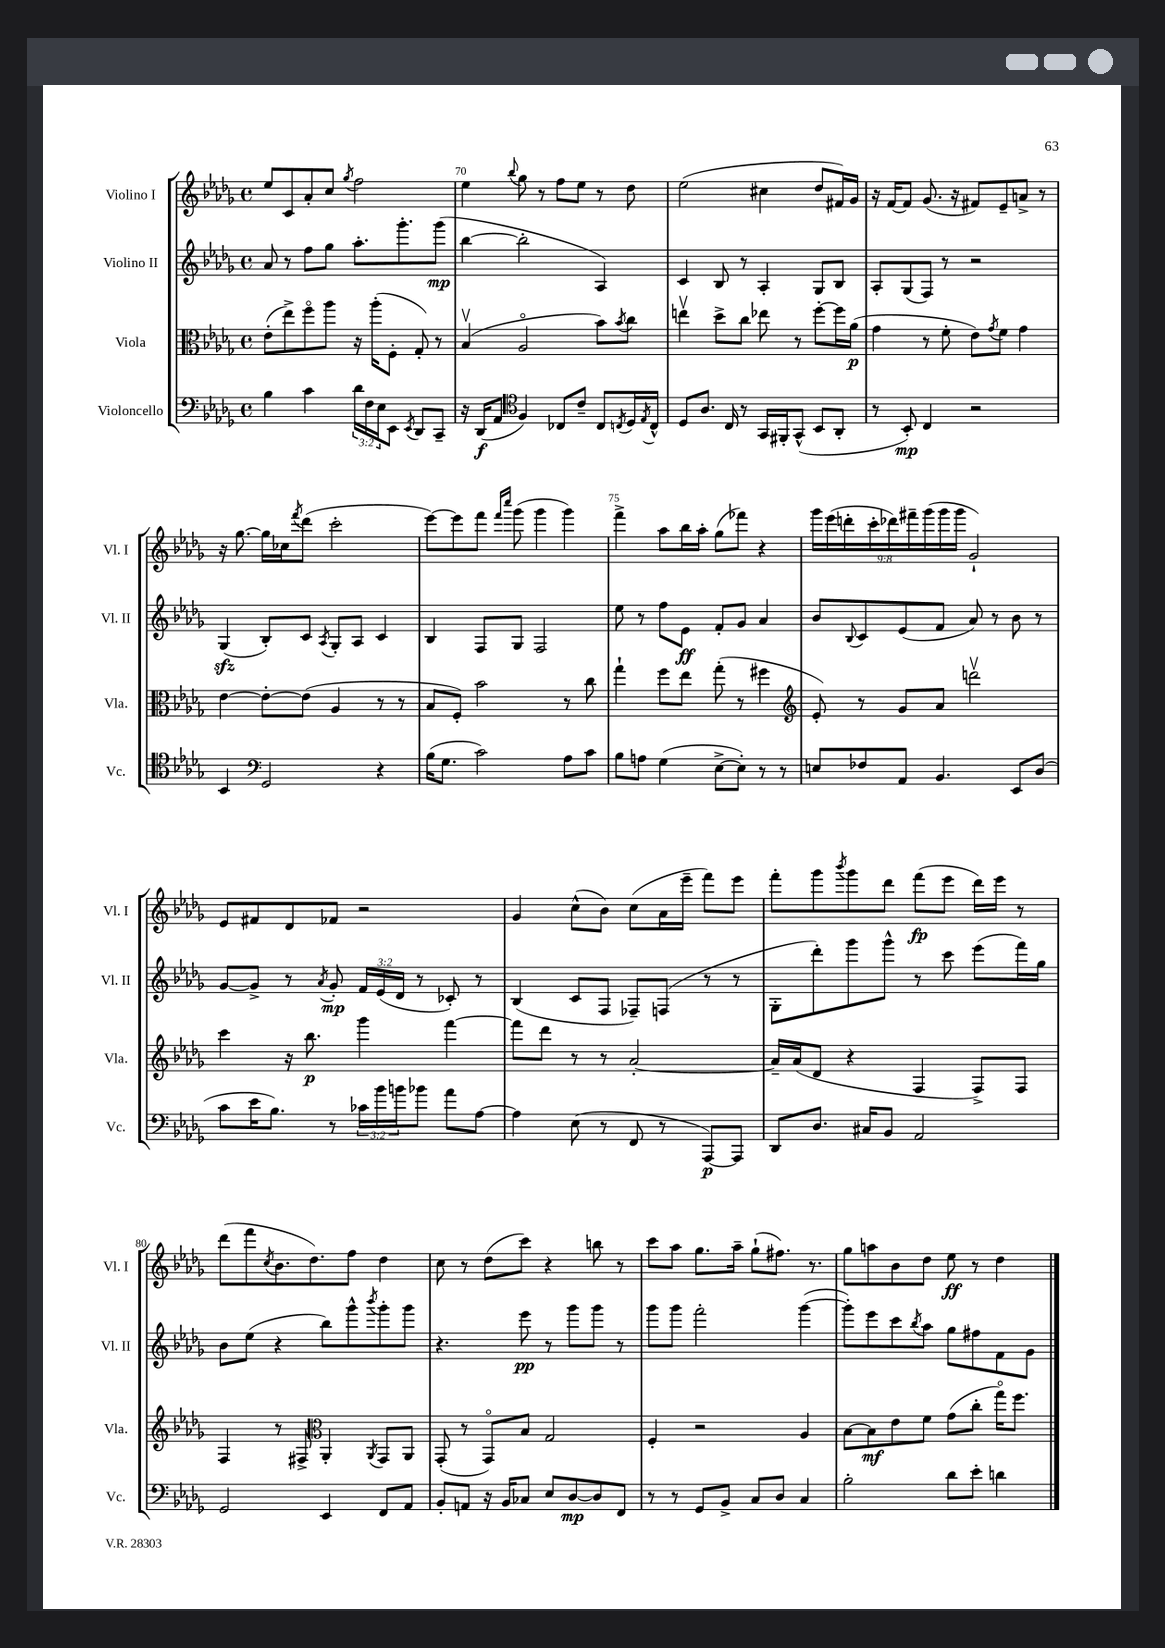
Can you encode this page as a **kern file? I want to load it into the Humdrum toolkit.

**kern	**dynam	**kern	**dynam	**kern	**dynam	**kern	**dynam
*part4	*part4	*part3	*part3	*part2	*part2	*part1	*part1
*staff4	*staff4	*staff3	*staff3	*staff2	*staff2	*staff1	*staff1
*I"Violoncello	*	*I"Viola	*	*I"Violino II	*	*I"Violino I	*
*I'Vc.	*	*I'Vla.	*	*I'Vl. II	*	*I'Vl. I	*
*clefF4	*	*clefC3	*	*clefG2	*	*clefG2	*
*k[b-e-a-d-g-]	*	*k[b-e-a-d-g-]	*	*k[b-e-a-d-g-]	*	*k[b-e-a-d-g-]	*
*M4/4	*	*M4/4	*	*M4/4	*	*M4/4	*
*met(c)	*	*met(c)	*	*met(c)	*	*met(c)	*
=69	=69	=69	=69	=69	=69	=69	=69
4B-\	.	(8e-'\L	.	8a-/	.	8ee-/L	.
.	.	8ee-^\)	.	8r	.	8c/	.
4c\	.	8ff\	.	8ff\L	.	8a-'/	.
.	.	8aa-\J	.	8gg-\J	.	8cc/J	.
.	.	.	.	.	.	8qgg-/	.
24d-\LL	.	16r	.	8.aa-'\L	.	2ff\	.
24F\	.	.	.	.	.	.	.
.	.	(16aa-'\KL	.	.	.	.	.
24E-\J	.	.	.	.	.	.	.
8EE-\J	.	8F'\J	.	.	.	.	.
.	.	.	.	8.ggg-'\	.	.	.
8qEE-/	.	.	.	.	.	.	.
8DD-/L	.	8G-'/)	.	.	.	.	.
8CC~/J	.	8r	.	(8ggg-\J	mp	.	.
=70	=70	=70	=70	=70	=70	=70	=70
16r	.	(4B-v/	.	[4bb-\	.	4ee-\	.
(16DD-/KL	f	.	.	.	.	.	.
8AA-/J	.	.	.	.	.	.	.
*clefC4	*	*	*	*	*	*	*
.	.	.	.	.	.	8qqbb-/	.
4F/)	.	2A-/	.	2bb-'\]	.	8gg-\	.
.	.	.	.	.	.	8r	.
8C-X/L	.	.	.	.	.	8ff\L	.
8c~/J	.	.	.	.	.	8ee-\J	.
8C-/L	.	8b-\L)	.	4A-/)	.	8r	.
8qCn/	.	8qb-/	.	.	.	.	.
16D-/L	.	8cc\J	.	.	.	8dd-\	.
8qE-/	.	.	.	.	.	.	.
16C^^/JJ	.	.	.	.	.	.	.
=71	=71	=71	=71	=71	=71	=71	=71
8D-/L	.	4eenv\	.	4c/	.	(2ee-\	.
8.A-/J	.	.	.	.	.	.	.
.	.	8dd-^\L	.	8B-/	.	.	.
16C/	.	.	.	.	.	.	.
8r	.	8cc\J	.	8r	.	.	.
16GG-/LL	.	8ee-X\	.	4A-'/	.	4cc#X\	.
16FF#X'/J	.	.	.	.	.	.	.
(8GG-^^/J	.	8r	.	.	.	.	.
8BB-/L	.	[8ff'\L	.	8G-/L	.	8dd-/L	.
8AA-'/J	.	16ff\L]	.	8B-/J	.	16f#X/L)	.
.	.	(16a-\JJ	p	.	.	16g-/JJ	.
=72	=72	=72	=72	=72	=72	=72	=72
8r	.	4g-\	.	8A-'/L	.	16r	.
.	.	.	.	.	.	[16f/KL	.
8BB-'/)	mp	.	.	(8G-/	.	8f/J]	.
4C/	.	8r	.	8F/J)	.	(8.g-/	.
.	.	8f'\	.	8r	.	.	.
.	.	.	.	.	.	16r	.
2r	.	8e-\L)	.	2r	.	8f#X/L)	.
.	.	8qg-/	.	.	.	.	.
.	.	8f\J	.	.	.	8e-~/	.
.	.	4g-\	.	.	.	8an^/J	.
.	.	.	.	.	.	8r	.
!!LO:LB:g=z
=73	=73	=73	=73	=73	=73	=73	=73
4BB-/	.	[4e-\	.	(4G-zz/	.	16r	.
.	.	.	.	.	.	[8.gg-\	.
*clefF4	*	*	*	*	*	*	*
2GG-/	.	8e-'\L_	.	8B-'/L)	.	16gg-\LL]	.
.	.	.	.	.	.	16cc-X\J	.
.	.	.	.	.	.	8qfff/	.
.	.	(8e-\J]	.	8c/J	.	(8ddd-\J	.
.	.	.	.	8qA-/	.	.	.
.	.	4A-/	.	8G-'/L	.	2ccc'\	.
.	.	.	.	8A-/J	.	.	.
4r	.	8r	.	4c/	.	.	.
.	.	8r	.	.	.	.	.
=74	=74	=74	=74	=74	=74	=74	=74
(16B-\KL	.	8B-/L	.	4B-/	.	[8eee-\L)	.
8.G-\J	.	.	.	.	.	.	.
.	.	8F'/J)	.	.	.	8eee-\]	.
2c\)	.	2b-\	.	8F/L	.	8fff\J	.
.	.	.	.	.	.	16qqfff/LL	.
.	.	.	.	.	.	16qqcccc/JJ	.
.	.	.	.	8G-/J	.	(8ggg-\	.
.	.	.	.	2F/	.	4ggg-\	.
8A-\L	.	8r	.	.	.	4ggg-\)	.
8c\J	.	8cc\	.	.	.	.	.
=75	=75	=75	=75	=75	=75	=75	=75
8B-\L	.	4gg-`\	.	8ee-\	.	4fff^\	.
8An\J	.	.	.	8r	.	.	.
(4G-\	.	8ff\L	.	8ff\L	.	8aa-\L	.
.	.	8ee-\J	.	8e-\J	ff	16bb-\L	.
.	.	.	.	.	.	16aa-'\JJ	.
[8E-^\L	.	(8gg-'\	.	8f'/L	.	(8gg-\L	.
8E-'\J])	.	8r	.	8g-/J	.	8fff-X\J)	.
8r	.	4ff#X\	.	4a-/	.	4r	.
8r	.	.	.	.	.	.	.
=76	=76	=76	=76	=76	=76	=76	=76
*	*	*clefG2	*	*	*	*	*
8En/L	.	8e-'/)	.	8b-/L	.	18ggg-\LL	.
.	.	.	.	.	.	(18eee-\	.
.	.	.	.	.	.	18dddn'\	.
.	.	.	.	8qqB-/	.	.	.
8F-X/	.	8r	.	8c/	.	.	.
.	.	.	.	.	.	18ccc'\	.
.	.	.	.	.	.	18ddd-X\)	.
8AA-/J	.	8g-/L	.	(8e-/	.	.	.
.	.	.	.	.	.	18fff#X~\	.
.	.	.	.	.	.	(18ggg-\	.
4.BB-/	.	8a-/J	.	8f/J	.	.	.
.	.	.	.	.	.	18ggg-\	.
.	.	.	.	.	.	18ggg-\JJ	.
.	.	2dddnv\	.	8a-/)	.	2g-`/)	.
.	.	.	.	8r	.	.	.
8EE-/L	.	.	.	8b-\	.	.	.
(8D-/J	.	.	.	8r	.	.	.
!!LO:LB:g=z
=77	=77	=77	=77	=77	=77	=77	=77
8c\L	.	4ccc\	.	[8g-/L	.	8e-/L	.
16e-\K	.	.	.	8g-^/J]	.	8f#X/	.
8.B-\J)	.	.	.	.	.	.	.
.	.	16r	.	8r	.	8d-/	.
.	.	8.bb-\	p	.	.	.	.
.	.	.	.	8qa-/	.	.	.
8r	.	.	.	8g-'/	mp	8f-X/J	.
24c-X\LL	.	4ggg-\	.	24f/LL	.	2r	.
24b-\	.	.	.	(24e-/	.	.	.
24bn\J	.	.	.	24d-/JJ	.	.	.
8b-X\J	.	.	.	8r	.	.	.
8a-\L	.	[4fff\	.	8c-X'/)	.	.	.
[8A-\J	.	.	.	8r	.	.	.
=78	=78	=78	=78	=78	=78	=78	=78
4A-\]	.	8fff\L]	.	(4B-/	.	4g-/	.
.	.	8ddd-\J	.	.	.	.	.
(8E-\	.	8r	.	8c/L	.	(8cc^^\L	.
8r	.	8r	.	8F/J	.	8b-\J)	.
8FF/	.	[2a-'/	.	8F-X~/L)	.	(8cc\L	.
8r	.	.	.	(8Fn/J	.	16a-\L	.
.	.	.	.	.	.	16eee-~\JJ	.
[8AAA-/L)	p	.	.	8r	.	8fff\L)	.
8AAA-/J]	.	.	.	8r	.	8eee-\J	.
=79	=79	=79	=79	=79	=79	=79	=79
8DD-/L	.	16a-~/LL]	.	8G-'\L	.	8fff'\L	.
.	.	(16a-/J	.	.	.	.	.
8.D-/J	.	8d-/J	.	8ddd-'\)	.	8ggg-\	.
.	.	.	.	.	.	8qbbb-/	.
.	.	4r	.	8ggg-\	.	8ggg-\	.
16C#X/KL	.	.	.	.	.	.	.
8BB-/J	.	.	.	8ggg-^^\J	.	8ddd-\J	.
2AA-/	.	4F/	.	8r	.	(8fff\L	fp
.	.	.	.	8ccc\	.	8eee-\J	.
.	.	8F^/L)	.	(8eee-\L	.	16ddd-\LL)	.
.	.	.	.	.	.	16eee-\JJ	.
.	.	8F/J	.	16fff\L)	.	8r	.
.	.	.	.	16gg-\JJ	.	.	.
!!LO:LB:g=z
=80	=80	=80	=80	=80	=80	=80	=80
2GG-/	.	4F/	.	8b-\L	.	(8ddd-\L	.
.	.	.	.	(8ee-\J	.	8fff\	.
.	.	.	.	.	.	8qcc/	.
.	.	8r	.	4r	.	8.b-\	.
.	.	8F#X^/	.	.	.	.	.
.	.	.	.	.	.	8.dd-\)	.
*	*	*clefC3	*	*	*	*	*
4EE-/	.	4AA-'/	.	8bb-\L)	.	.	.
.	.	.	.	8ggg-^^\	.	8ff\J	.
.	.	8qAA-/	.	8qbbb-/	.	.	.
8FF/L	.	8GG-/L	.	8ggg-'\	.	4dd-\	.
8AA-/J	.	8AA-/J	.	8ggg-\J	.	.	.
=81	=81	=81	=81	=81	=81	=81	=81
8BB-'/L	.	(8GG-'/	.	4.r	.	8cc\	.
8AAn/J	.	8r	.	.	.	8r	.
16r	.	8GG-/L)	.	.	.	(8dd-\L	.
16BB-/KL	.	.	.	.	.	.	.
8C-X/J	.	8B-/J	.	8eee-\	pp	8ccc\J)	.
8E-/L	.	2G-/	.	8r	.	4r	.
[8D-/	mp	.	.	8ggg-\L	.	.	.
8D-/]	.	.	.	8ggg-\J	.	8bbn\	.
8FF/J	.	.	.	8r	.	8r	.
=82	=82	=82	=82	=82	=82	=82	=82
8r	.	4F'/	.	8ggg-\L	.	8ccc\L	.
8r	.	.	.	8ggg-\J	.	8aa-\J	.
8GG-/L	.	2r	.	2fff'\	.	8.gg-\L	.
8BB-^/J	.	.	.	.	.	.	.
.	.	.	.	.	.	16aa-~\Jk	.
8C/L	.	.	.	.	.	(8gg-`\L	.
8D-/J	.	.	.	.	.	8.ff#X\J)	.
4C/	.	4A-/	.	([4ggg-\	.	.	.
.	.	.	.	.	.	8.r	.
=83	=83	=83	=83	=83	=83	=83	=83
2B-'\	.	[8B-\L	.	8ggg-'\L])	.	8gg-\L	.
.	.	8B-\]	mf	8eee-\	.	8aan\	.
.	.	8e-\	.	8ccc\	.	8b-\	.
.	.	.	.	8qbb-/	.	.	.
.	.	8f\J	.	8aa-\J	.	8dd-\J	.
8d-\L	.	(8g-\L	.	8gg-\L	.	8ee-\	ff
8e-'\J	.	8cc'\J	.	8ff#X\	.	8r	.
4dn\	.	16gg-\KL)	.	8f\	.	4dd-\	.
.	.	8.ff\J	.	.	.	.	.
.	.	.	.	8g-\J	.	.	.
==	==	==	==	==	==	==	==
*-	*-	*-	*-	*-	*-	*-	*-
